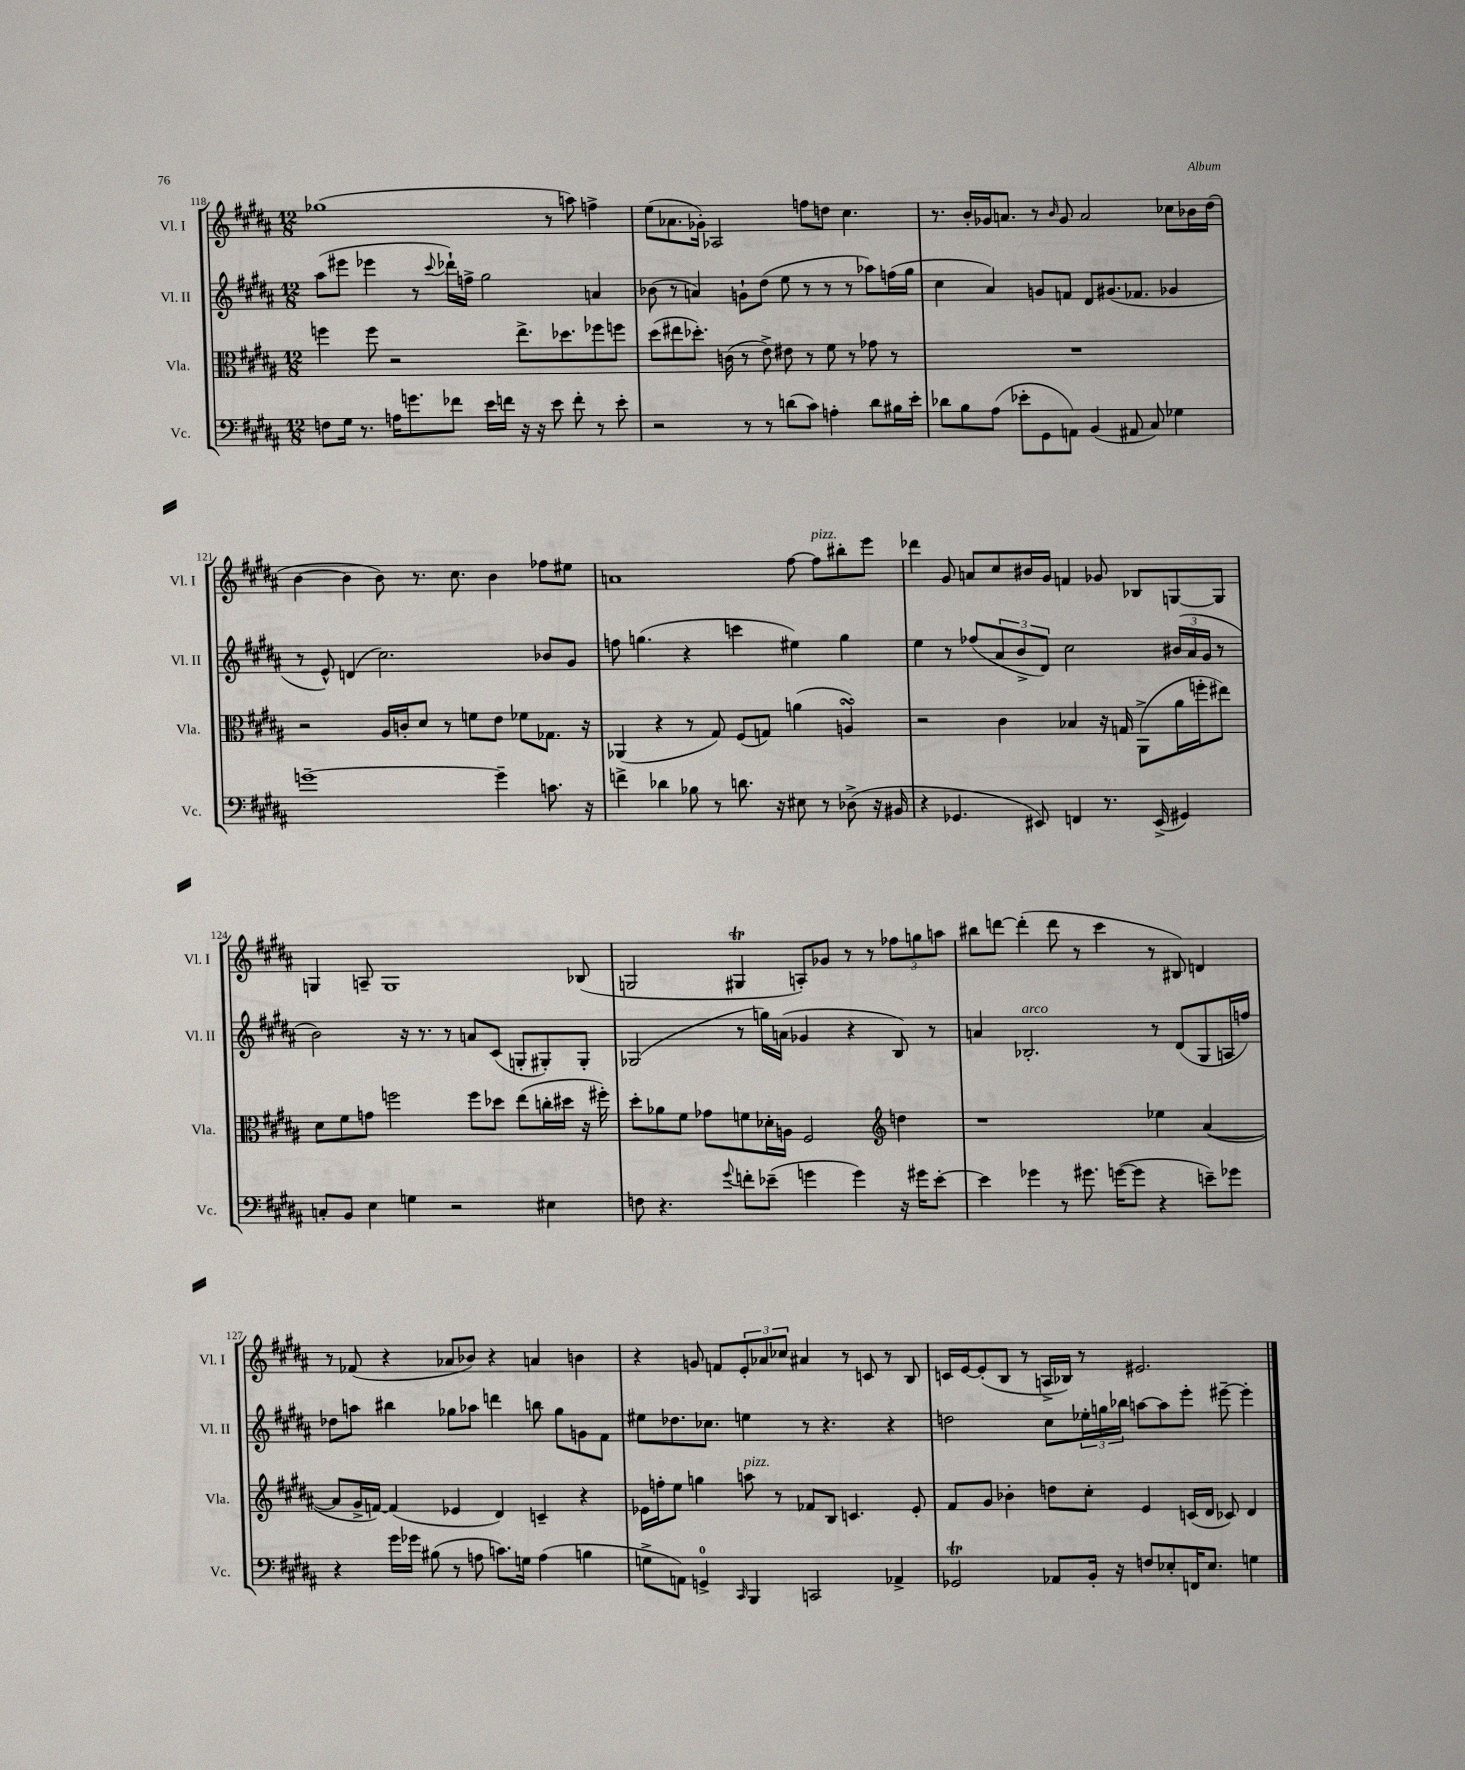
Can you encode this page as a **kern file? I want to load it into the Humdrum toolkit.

**kern	**kern	**kern	**kern
*part4	*part3	*part2	*part1
*staff4	*staff3	*staff2	*staff1
*I"Vc.	*I"Vla.	*I"Vl. II	*I"Vl. I
*I'Vc.	*I'Vla.	*I'Vl. II	*I'Vl. I
*clefF4	*clefC3	*clefG2	*clefG2
*k[f#c#g#d#a#]	*k[f#c#g#d#a#]	*k[f#c#g#d#a#]	*k[f#c#g#d#a#]
*M12/8	*M12/8	*M12/8	*M12/8
=118	=118	=118	=118
8Fn\L	4ffn\	(8aa#\L	(1gg-X
16G#\Jk	.	8eee#X\J	.
8.r	.	.	.
.	8ff\	4eee-X\	.
16An\KL	2r	.	.
8.gn\	.	.	.
.	.	8r	.
.	.	8qqccc#/	.
8f-X\J	.	16ddd-X`\LL)	.
.	.	16ffn^\JJ	.
16e\LL	.	2gg#\	.
16fn\JJ	.	.	.
16r	8.ee^\L	.	.
16r	.	.	.
8e\	.	.	8r
.	8.dd-X\	.	.
8f'\	.	.	8aan\)
8r	8ff-X\	4an/	4ffn^\
8e'\	8ffn\J	.	.
=119	=119	=119	=119
2r	(8dd#\L	(8b-X\	(8ee\L
.	8ee#X\	8r	8.a-X\
.	8.dd-X'\J)	4an/)	.
.	.	.	16g-X'\Jk)
.	.	.	2A-X/
.	(16cn\	.	.
8r	8r	8gn`\L	.
8r	8e^\)	(8dd#\J	.
(8dn\L	8e#X\	8ee\	.
8c#\J)	8r	8r	8ffn\L
4An'\	8f#\	8r	8ddn\J
.	8r	8r	4.cc#\
8d\L	8g-X\	8aa-X\L)	.
16B#X\L	8r	(16ffn\L	.
16e'\JJ	.	16gg#\JJ	.
=120	=120	=120	=120
8d-X\L	1.r	4cc#\	8.r
8B\	.	.	.
.	.	.	16b'/LL
(8A#\J	.	4a#/)	16g-X/J
.	.	.	8.an/J
8e-X'\L	.	.	.
8GG#\	.	8gn/L	8r
.	.	.	16qqb/
8AAn\J)	.	8fn/J	8g-/
(4BB/	.	8d#/L	2a/
.	.	(8.g#X/	.
8AA#X/	.	.	.
.	.	8.f-X/J	.
8C#/)	.	.	.
4G-X\	.	4g-X/	8cc-X\L
.	.	.	16b-X\L
.	.	.	(16dd#\JJ
!!LO:LB:g=z
=121	=121	=121	=121
[1gn~	2r	8r	[4b\
.	.	8e^^/)	.
.	.	(4dn/	4b\]
.	16A#/LL	2.cc#\)	8b\)
.	16cn'/J	.	.
.	8d#/J	.	8.r
.	8r	.	.
.	.	.	8.cc#\
.	8fn\L	.	.
4g~\]	8e\J	.	4b\
.	8f-X\L	.	.
8.cn\	8.G-X\J	8b-X/L	8ff-X\L
.	.	8g#/J	8ee#X\J
16r	16r	.	.
=122	=122	=122	=122
4fn^\	(4AA-X/	8ffn\	1an
.	.	(4.ggn\	.
4d-X\	4r	.	.
8B-X\	8r	4r	.
8r	8G#/)	.	.
8.dn\	(8F#/L	4cccn\	.
.	8Gn/J)	.	.
16r	.	.	.
8E#X\	(4an\	4ee#X\)	[8ff#\
!	!	!	!LO:TX:a:i:t=pizz.
8r	.	.	8ff#\L]
(8D-X^\	4AnsSSs/)	4gg\	8bb#X'\
16r	.	.	8eee\J
16BB#X/	.	.	.
=123	=123	=123	=123
4r	2r	4ee\	4ddd-X\
4.GG-X/	.	8r	8g#/
.	.	(8ff-X/L	8an/L
.	4c#\	12a#/	8cc#/
.	.	12b^/	.
8EE#X/)	.	.	16b#X/L
.	.	12d#/J)	.
.	.	.	16g#/JJ
4FFn/	4B-X/	2cc#\	4fn/
8.r	16r	.	8g-X/
.	16Gn/	.	.
.	(8AA#^\L	.	8B-X/L
(16EE#^/	.	.	.
4GG#X/)	16a#\L	(24b#X/LL	[8Gn/
.	.	24a#/	.
.	16ffn'\J	.	.
.	.	24g#/JJ	.
.	8ee#X\J)	8r	8G/J]
!!LO:LB:g=z
=124	=124	=124	=124
8Cn'/L	8d#\L	2b\)	4Gn/
8BB/J	8f#\	.	.
4E\	8gn\J	.	8An~/
.	2ffn\	.	1G
4Gn\	.	16r	.
.	.	8.r	.
2r	.	8r	.
.	8ff\L	8an/L	.
.	8dd-X\J	(8c#/J	.
.	(8ee\L	8Gn'/L	.
4E#X\	16ccn'\L	8G#X'/)	.
.	16dd#X\JJ	.	.
.	16r	8G#'/J	(8B-X/
.	16ff#X'\)	.	.
=125	=125	=125	=125
8Fn\	8dd#'\L	(2G-X/	2Gn/
4.r	8a-X\	.	.
.	8f#\J	.	.
.	8g-X\L	.	.
8qqg#/	.	.	.
8fn'\L	8fn\	8r	4G#XT/
(8e-X~\J	16d-X'\L	16ggn\LL)	.
.	16An\JJ	(16an\JJ	.
4gn\	2F#/	4g-X/	8An'/L)
.	.	.	8g-X/J
4g\)	.	4r	8r
.	.	.	8r
*	*clefG2	*	*
16r	4ddn\	8B/)	12ff-X\L
16g#X\KL	.	.	.
.	.	.	12ggn\
[8e-'\J	.	8r	.
.	.	.	12aan\J
=126	=126	=126	=126
4e-\]	1r	4an/	8bb#X\L
.	.	.	[8dddn\J
!	!	!LO:TX:a:i:t=arco	!
4g-X\	.	2.B-X'/	(4ddd'\]
8r	.	.	8ddd\
8.g#X\	.	.	8r
.	.	.	4ccc#\
([16gn\KL	.	.	.
8g\J]	.	.	.
4r	4ee-X\	8r	8r
.	.	(8d#/L	8B#X/)
8en~\L)	([4a#/	8G#/	4dn/
8g-X\J	.	16An/L	.
.	.	16ffn/JJ)	.
!!LO:LB:g=z
=127	=127	=127	=127
4r	8a#/L]	8dd-X\L	8r
.	16g#^/L	8aan\J	(8f-X/
.	[16fn/JJ)	.	.
16g#\LL	(4f/]	4bb#X\	4r
16g-X\JJ	.	.	.
(8B#X\	.	.	.
8r	4e-X/	8gg-X\L	8a-X/L
8An\	.	8aa-X\J	8b-X/J)
8.cn\L)	4d#/)	4dddn\	4r
16Gn\Jk	.	.	.
(4A\	4cn~/	8bbn\	4an/
.	.	8gg-\L	.
4Bn\	4r	8gn\	4bn\
.	.	8f#\J	.
=128	=128	=128	=128
8Gn^\L	16e-X\LL	8ee#X\L	4r
.	16ffn'\J	.	.
8AAn\J)	8ee\J	8.dd-X\	.
4GGn^/	4ggn\	.	8gn/
.	.	8.cc-X\J	.
.	.	.	8fn/L
16qqCC#/	.	.	.
!	!LO:TX:a:i:t=pizz.	!	!
4BBB/	8aan\	4een\	12e'/
.	.	.	12a-X/
.	8r	.	.
.	.	.	12cc-X/J
2CCn/	8f-X/L	8r	4a#X/
.	8B/J	4.r	.
.	4.cn/	.	8r
.	.	.	8cn/
4AA-X^/	.	4r	8r
.	8e-'/	.	8B/
=129	=129	=129	=129
2GG-XT/	8f#/L	2ddn\	16cn/LL
.	.	.	[16e/J
.	8g#/J	.	(8e'/]
.	4b-X'\	.	8B/J
.	.	.	8r
8AA-X/L	8ddn\L	8cc#\L	16An^/LL
.	.	.	16B-X/JJ)
16BB'/Jk	8cc#'\J	24ee-X'\L	8r
.	.	24ggn\	.
16r	.	.	.
.	.	24bb-X\JJ	.
8Fn/L	4e/	[8aan\L	2.e#X/
8E-X'/	.	8aa\]	.
16FFn/K	(16cn/LL	8eee'\J	.
8.E-/J	16d#/JJ	.	.
.	8c-X/)	[8eee#X~\	.
4Gn\	4d#/	4eee#'\]	.
==	==	==	==
*-	*-	*-	*-
